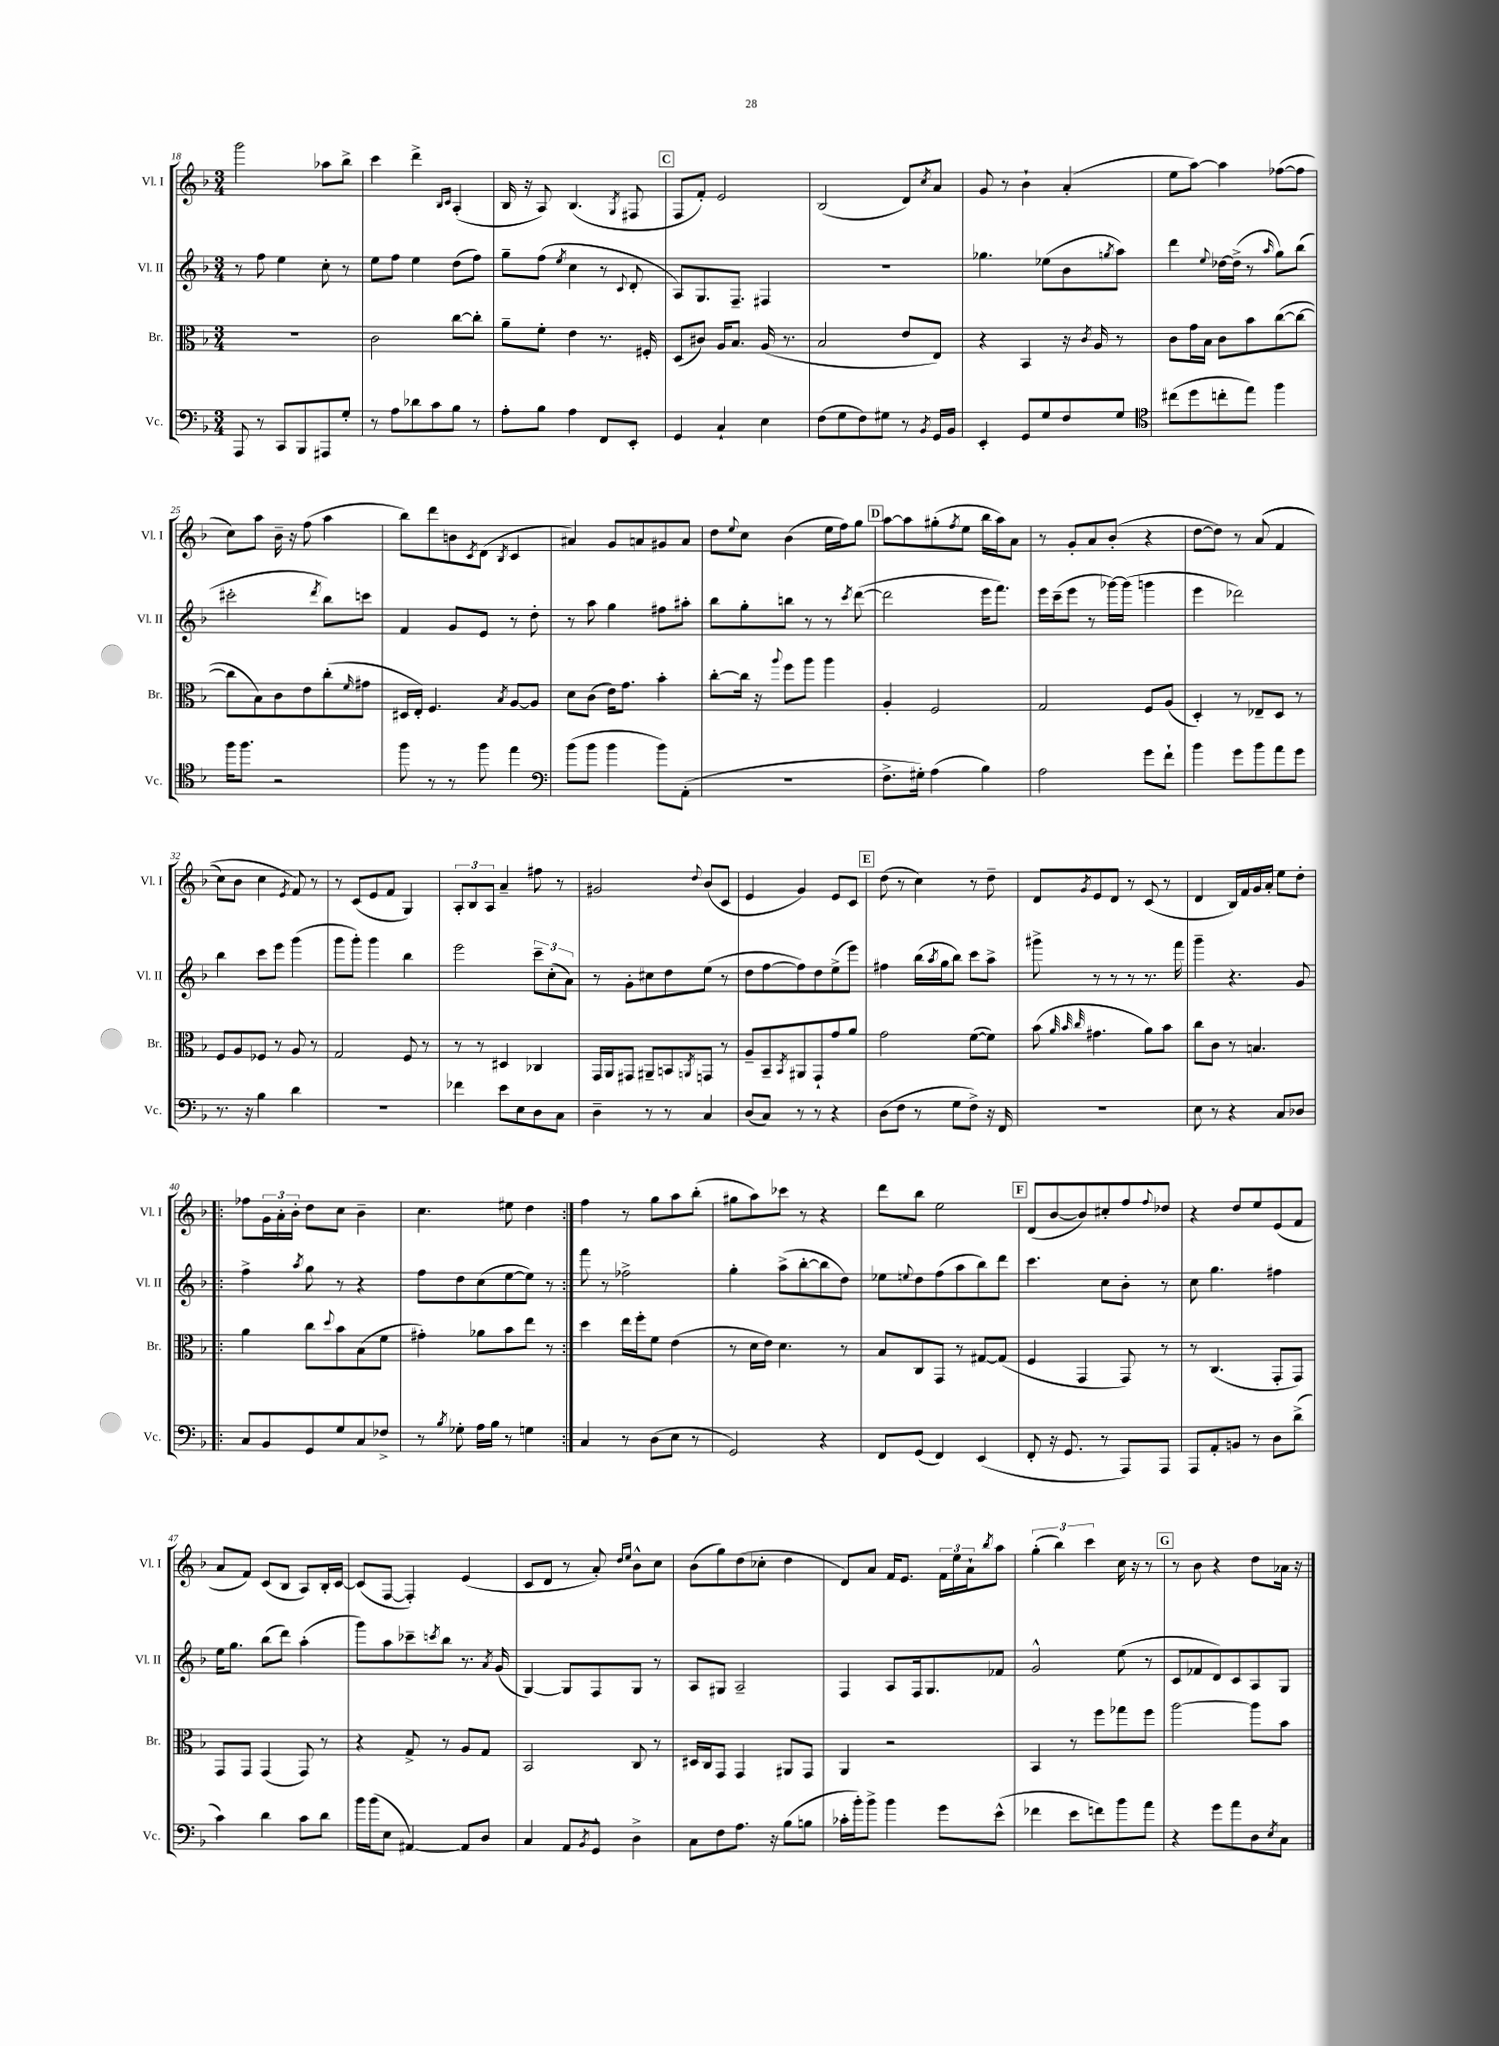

**kern	**kern	**kern	**kern
*staff4	*staff3	*staff2	*staff1
*clefF4	*clefC3	*clefG2	*clefG2
*k[b-]	*k[b-]	*k[b-]	*k[b-]
*M3/4	*M3/4	*M3/4	*M3/4
8AAA	2.r	8r	2ggg
8r	.	8ff	.
8CC	.	4ee	.
8BBB-	.	.	.
8AAA#	.	8cc'	8aa-
8G'	.	8r	8bb-^
=	=	=	=
8r	2c	8ee	4ccc
8A	.	8ff	.
8d-	.	4ee	4ddd^
8c	.	.	.
.	.	.	16qqB-
.	.	.	16qqc
8B-	[8cc	(8dd	(4A'
8r	8cc']	8ff)	.
=	=	=	=
8A'	8a~	8gg~	16B-
.	.	.	16r
8B-	8f'	(8ff	8A)
.	.	8qee	.
4A	4e	4cc	(4.B-
8FF	8.r	8r	.
.	.	8qqc	8qG
8EE'	.	8d'	8F#
.	16F#'	.	.
=	=	=	=
4GG	(8D	8A)	8F
.	8c#)	8.G	8f')
4C`	16A	.	2e
.	8.B-	8.F~	.
4E	(16A	4F#	.
.	8.r	.	.
=	=	=	=
(8F	2B-	2.r	(2B-
8G	.	.	.
8F)	.	.	.
8G#	.	.	.
8r	8e	.	8d)
8qBB-	.	.	8qcc
16GG	8E)	.	8a
16BB-	.	.	.
=	=	=	=
4EE'	4r	4.gg-	8g
.	.	.	8r
8GG	4BB-	.	4b-`
8G	.	(8ee-	.
8F	16r	8b-	(4a'
.	8qc	.	.
.	16A	.	.
.	.	8qgg	.
8G	8r	8aa)	.
=	=	=	=
*clefC4	*	*	*
(8cc#	8c	4ddd	8ee
8dd	16g	.	[8aa)
.	16B-	.	.
.	.	8qqee	.
8cc'	8c	[16dd-	4aa]
.	.	(16dd-^]	.
8ee)	8b-	8r	.
.	.	16qqaa	.
4ff	([8cc	8gg)	([8ff-
.	8cc_	(8bb-	8ff-]
=	=	=	=
16ff	8cc]	2ccc#'	8cc)
8.ff	.	.	.
.	8B-)	.	8aa
2r	8c	.	16b-~
.	.	.	16r
.	8e	.	(8ff
.	.	8qddd	.
.	(8cc'	8bb-)	4aa
.	16qqf	.	.
.	8g#	8ccc	.
=	=	=	=
8ff	16D#	4f	8bb-)
.	16E')	.	.
8r	4.F	.	8ddd
8r	.	8g	8b
.	.	.	8qc
8ff	.	8e	(8d
.	8qB-	.	8qB-
4ee	[8A	8r	4c
.	8A]	8dd'	.
=	=	=	=
*clefF4	*	*	*
(8b-	8d	8r	4a#)
8b-	(8c	8aa	.
4b-	16e)	4gg	8g
.	8.g	.	.
.	.	.	8a
8b-)	4b-'	8ff#	8g#
(8AA'	.	8aa#'	8a
=	=	=	=
2.r	[8cc'	8bb-	8dd
.	.	.	8qqee
.	16cc]	8gg'	8cc
.	16r	.	.
.	8qqaa	.	.
.	8ff	8bb	(4b-
.	8aa	8r	.
.	4aa	8r	16ee
.	.	.	16ff)
.	.	8qccc	.
.	.	([8ddd	8gg
=	=	=	=
8.F^	4A'	2ddd]	[8aa
.	.	.	8aa]
16G#')	.	.	.
(4A	2F	.	(8gg#'
.	.	.	8qff
.	.	.	8ee
4B-)	.	16eee	16bb-
.	.	8.fff)	16aa)
.	.	.	8a
=	=	=	=
2A	2G	16eee	8r
.	.	(16ccc~	.
.	.	8eee	8g'
.	.	8r	8a
.	.	[16ggg-)	(8b-'
.	.	(16ggg-]	.
8g	8F	4ggg	4r
8f`	(8A	.	.
=	=	=	=
4b-	4D')	4eee	[8dd
.	.	.	8dd])
8g	8r	2ddd-)	8r
8b-	8E-~	.	&((8a
8a	8D	.	4f
8g	8r	.	.
=	=	=	=
8.r	8F	4bb-	8cc)
.	8A	.	8b-
16r	.	.	.
4B-	8F-	8ccc	4cc
.	8r	8eee	.
.	.	.	8qe
4d	8A	(4ggg	8f&)
.	8r	.	8r
=	=	=	=
2.r	2G	8ggg	8r
.	.	8ggg')	(8c
.	.	4ggg	8e
.	.	.	8f
.	8F	4bb-	4G)
.	8r	.	.
=	=	=	=
4f-	8r	2eee	12A'
.	.	.	12B-
.	8r	.	.
.	.	.	12A
8e	4D#	.	4a~
8E	.	.	.
8D	4C-	12ccc~	8ff#
.	.	(12cc'	.
8C	.	.	8r
.	.	12a)	.
=	=	=	=
4D~	16GG	8r	2g#
.	16AA	.	.
.	8GG#	8g'	.
8r	8AA#~	8cc#	.
8r	8BB	8dd	.
.	8qAA	.	8qqdd
4C	8GG	(8ee	(8b-
.	8r	8r	8c
=	=	=	=
(8D	8A~	8dd	4e
8C)	8BB-~	[8ff	.
.	8qBB-	.	.
8r	8AA#	8ff])	4g)
8r	8GG`	8dd	.
4r	8g	(8ee^	8e
.	8a	8eee)	8c
=	=	=	=
(8D	2g	4ff#	(8dd
8F	.	.	8r
8r	.	(16bb-	4cc)
.	.	8qaa	.
.	.	16gg	.
8G	.	8bb-)	.
8F^)	([8f	8ccc	8r
16r	8f])	8aa^	8dd~
16FF	.	.	.
=	=	=	=
2.r	(8b-	8ggg#^	8d
.	32qqa	.	.
.	32qqb-	.	.
.	32qqcc	.	8qg
.	4.g#	8r	8e
.	.	8r	8d
.	.	8r	8r
.	8a)	8.r	(8c
.	8b-	.	8r
.	.	16fff	.
=	=	=	=
8E	8cc	4ggg~	4d
8r	8c	.	.
4r	8r	4.r	16B-)
.	.	.	16f
.	4.B	.	16g
.	.	.	16a'
8C	.	.	8ee
8D-	.	8g	8dd'
=!|:	=!|:	=!|:	=!|:
8C	4a	4ff^	8ff-
8BB-	.	.	24g
.	.	.	24a'
.	.	.	24b-'
.	.	8qaa	.
8GG	8cc	8gg	8dd
.	8qqdd	.	.
8G	8b-	8r	8cc
8C	(8B-	4r	4b-~
8F-^	8f	.	.
=	=	=	=
8r	4g#')	8ff	4.cc
8qB-	.	.	.
8G-'	.	8dd	.
16A	8a-	(8cc	.
16B-	.	.	.
8r	8b-	[8ee	8ee#
4G	8ee	8ee])	4dd
.	8r	8r	.
=:|!	=:|!	=:|!	=:|!
4C	4dd	8fff	4ff
.	.	8r	.
8r	16ee	2ff-^	8r
.	16ff'	.	.
(8D	8f	.	8gg
8E	(4e	.	8aa
8r	.	.	(8bb-'
=	=	=	=
2GG)	8r	4gg'	8gg#
.	16d	.	8aa)
.	16e)	.	.
.	4.d	(8aa^	8ccc-
.	.	[8bb-'	8r
4r	.	8bb-]	4r
.	8r	8dd)	.
=	=	=	=
8FF	8B-	8ee-	8ddd
.	.	8qqee	.
(8GG	8C	8dd	8bb-
4FF)	8GG	(8ff	2ee
.	8r	8aa	.
(4EE	[8G#	8bb-)	.
.	(8G#]	8ddd	.
=	=	=	=
8FF'	4F	4.ccc	(8d
16r	.	.	[8b-
8.GG	.	.	.
.	4GG	.	8b-])
8r	.	8cc	8cc#'
8AAA)	8GG)	8b-'	8ff
.	.	.	8qqff
8AAA	8r	8r	8dd-
=	=	=	=
8AAA	8r	8cc	4r
8AA'	(4.C	4.gg	.
8BB	.	.	8dd
8r	.	.	8ee
8D	8GG'	4ff#	(8e
(8d^	8GG)	.	8f
=	=	=	=
4c)	8GG	16ee	8a
.	.	8.gg	.
.	8GG	.	8f)
4d	(4GG	(8bb-	(8c
.	.	8ddd)	8B-
8c	8GG)	(4aa'	8A)
8d	8r	.	16B-'
.	.	.	[16c
=	=	=	=
16b-	4r	8ggg)	(8c]
(16b-	.	.	.
8E	.	8aa	[8F
[4AA#)	8G^	8ccc-~	4F'])
.	.	8qccc	.
.	8r	8bb-	.
8AA#]	8A	8.r	(4e
8D	8G	.	.
.	.	8qa	.
.	.	(16g	.
=	=	=	=
4C	2BB-	[4G)	8c
.	.	.	8d
8AA	.	8G]	8r
8qBB-	.	.	.
8GG^^	.	8F	8a')
.	.	.	16qqdd
.	.	.	16qqee
4D^	8C	8G	8b-^^
.	8r	8r	8cc
=	=	=	=
8C	16D#	8A	(8b-
.	16C	.	.
8F	8GG	8G#	8gg)
8.A	4GG	2A~	(8dd
.	.	.	8cc-'
16r	.	.	.
(8B-	8AA#	.	4dd
8B	8GG	.	.
=	=	=	=
16c-'	4AA	4F	8d)
16b-')	.	.	.
8b-^	.	.	8a
4b-	2r	8A	16f
.	.	.	8.e
.	.	16F	.
.	.	8.G	.
8g	.	.	24f
.	.	.	24ee
.	.	.	24a`
.	.	.	8qbb-
(8e^^	.	8f-	8aa
=	=	=	=
4f-	4BB-	2g^^	(6gg'
.	.	.	6bb-)
8e	8r	.	.
.	.	.	6ccc
8f)	8ff	.	.
8b-	8gg-	(8ee	16cc
.	.	.	16r
8a	8ff	8r	8r
=	=	=	=
4r	[2aa	8c	8r
.	.	8f-	8b-
8g	.	8d)	4r
8a	.	8c	.
8D	8aa]	8A	8dd
8qE	.	.	.
8C	8b-	8G	16a-
.	.	.	16r
==	==	==	==
*-	*-	*-	*-
